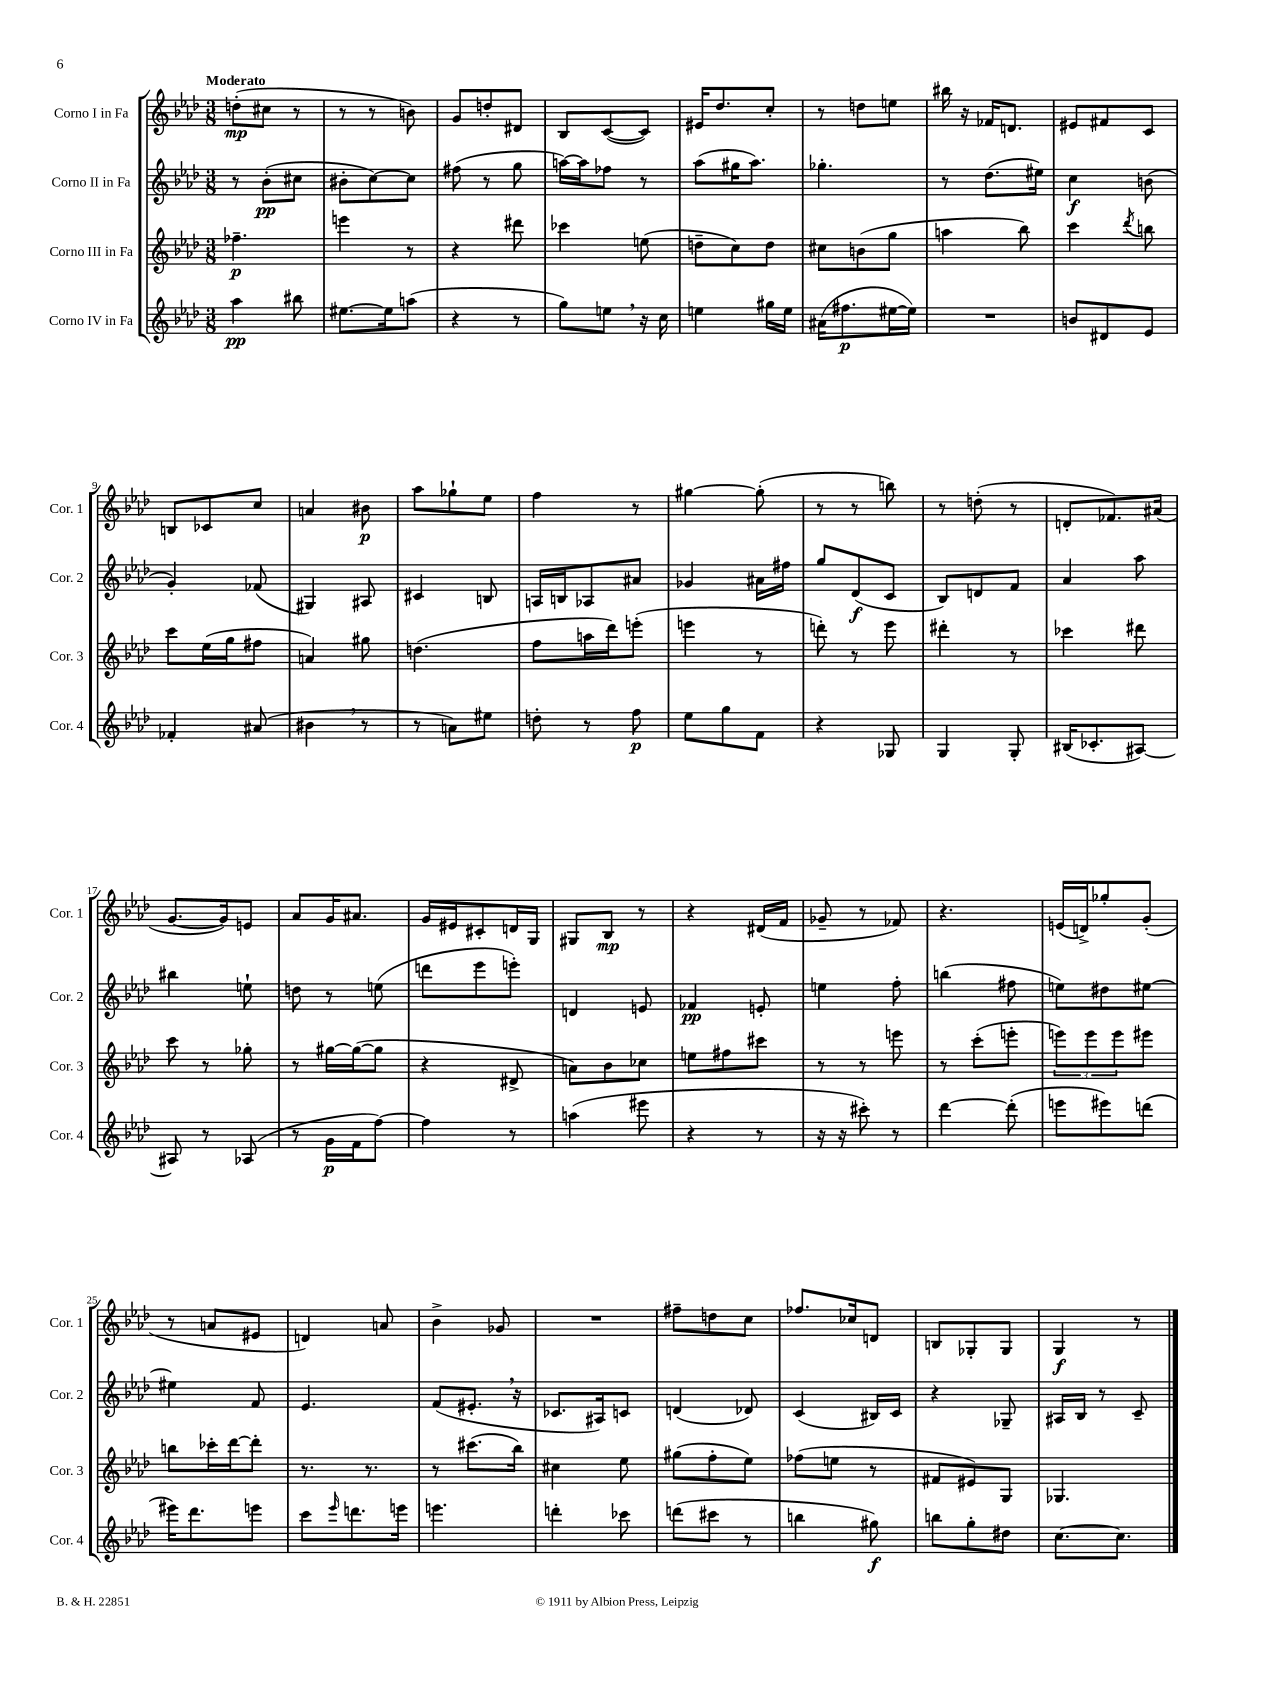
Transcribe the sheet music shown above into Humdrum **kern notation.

**kern	**kern	**kern	**kern
*staff4	*staff3	*staff2	*staff1
*clefG2	*clefG2	*clefG2	*clefG2
*k[b-e-a-d-]	*k[b-e-a-d-]	*k[b-e-a-d-]	*k[b-e-a-d-]
*M3/8	*M3/8	*M3/8	*M3/8
4aa-\	4.ff-~\	8r	(8dd'\L
.	.	(8b-'\L	8cc#\J
8bb#\	.	8cc#\J	8r
=	=	=	=
[8.ee#\L	4eee\	8b#'\L	8r
.	.	[8cc\)	8r
16ee#\]k	.	.	.
(8aa\J	8r	8cc\]J	8b\)
=	=	=	=
4r	4r	(8ff#\	8g/L
.	.	8r	8dd'/
8r	8ddd#\	8gg\	8d#/J
=	=	=	=
8gg\L)	4ccc-\	[16aa\LL)	8B-/L
.	.	16aa\]J	.
8ee\J	.	8ff-\J	([8c/
16r	(8ee\	8r	8c/]J)
16cc\	.	.	.
=	=	=	=
4ee\	8dd~\L	(8aa-\L	16e#/LK
.	.	.	8.dd-/
.	8cc\)	16gg#\K	.
.	.	8.aa-\J)	.
16gg#\LL	8dd\J	.	8cc'/J
16ee\JJ	.	.	.
=	=	=	=
(16a#\LK	8cc#\L	4.gg-'\	8r
8.ff#\	.	.	.
.	(8b\	.	8dd\L
[16ee#\L	8gg\J	.	8ee\J
16ee#\]JJ)	.	.	.
=	=	=	=
4.r	4aa\	8r	16bb#\
.	.	.	16r
.	.	(8.dd-\L	16f-/LK
.	.	.	8.d/J
.	8bb-\)	.	.
.	.	16ee#\Jk)	.
=	=	=	=
8b/L	4ccc\	4cc\	8e#/L
8d#/	.	.	8f#/
.	8qddd-/	.	.
8e-/J	8bb\	(8b\	8c/J
=	=	=	=
4f-'/	8ccc\L	4g'/)	8B/L
.	(16ee-\L	.	8c-/
.	16gg\J	.	.
(8a#/	8ff#\J	(8f-/	8cc/J
=	=	=	=
4b#\	4a/)	4G#/)	4a/
8r	8gg#\	8A#/	8b#\
=	=	=	=
8r	(4.dd\	4c#/	8aa-\L
8a\L)	.	.	8gg-`\
8ee#\J	.	8B/	8ee-\J
=	=	=	=
8dd'\	8ff\L	16A/LL	4ff\
.	.	16B/J	.
8r	16aa\L	8A-/	.
.	16ddd-\J)	.	.
8ff\	(8eee'\J	8a#/J	8r
=	=	=	=
8ee-\L	4eee\	4g-/	[4gg#\
8gg\	.	.	.
8f\J	8r	16a#\LL	(8gg#'\]
.	.	16ff#\JJ	.
=	=	=	=
4r	8ddd'\)	8gg/L	8r
.	8r	(8d-/	8r
8G-/	8eee-\	8c/J	8bb\)
=	=	=	=
4G/	4ddd#'\	8B-/L)	8r
.	.	8d/	(8dd'\
8G'/	8r	8f/J	8r
=	=	=	=
(16B#/LK	4ccc-\	4a-/	8d'/L
8.c-'/	.	.	.
.	.	.	8.f-/)
[8A#/J)	8ddd#\	8aa-\	.
.	.	.	(16a#/Jk
=	=	=	=
8A#/]	8ccc\	4bb#\	[8.g/L
8r	8r	.	.
.	.	.	16g/]k)
(8A-/	8gg-'\	8ee`\	8e/J
=	=	=	=
8r	8r	8dd\	8a-/L
16g\LL	[16gg#\LL	8r	16g/K
16f\J	(16gg#\_J	.	8.a#/J
[8ff\J)	8gg#\]J	(8ee\	.
=	=	=	=
4ff\]	4r	8ddd\L	16g/LL
.	.	.	16e#/J
.	.	8eee-\	8c#'/
8r	8d#^/	8eee'\J)	16d/L
.	.	.	16G/JJ
=	=	=	=
(4aa\	8a\L)	4d/	8G#/L
.	8b-\	.	8B-/J
8eee#\	8cc-\J	8e/	8r
=	=	=	=
4r	8ee\L	4f-/	4r
.	8ff#\	.	.
8r	8ccc#\J	8e'/	(16d#/LL
.	.	.	16f/JJ
=	=	=	=
16r	8r	4ee\	8g-~/
16r	.	.	.
8ccc#'\)	8r	.	8r
8r	8eee\	8ff'\	8f-/)
=	=	=	=
[4ddd-\	8r	(4bb\	4.r
.	(8ccc'\L	.	.
(8ddd-'\]	8eee'\J	8ff#\	.
=	=	=	=
8eee\L	12eee\L)	8ee\L)	(16e/LL
.	.	.	16d^/J)
.	12eee\	.	.
8eee#\)	.	8dd#\	8gg-'/
.	12eee\	.	.
(8ddd\J	8eee#\J	[8ee#\J	(8g'/J
=	=	=	=
16eee#\LK)	8bb\L	4ee#\]	8r
8.ddd-\	.	.	.
.	16ccc-'\L	.	8a/L
.	[16ddd-\J	.	.
8eee\J	8ddd-'\]J	8f/	8e#/J
=	=	=	=
8ccc\L	8.r	4.e-/	4d/)
16qqeee-/	.	.	.
8.ddd\	.	.	.
.	8.r	.	.
.	.	.	8a/
16eee\Jk	.	.	.
=	=	=	=
4.eee\	8r	(8f/L	4b-^\
.	(8.ccc#\L	8.e#'/J	.
.	.	.	8g-/
.	16bb-\Jk)	16r	.
=	=	=	=
4ddd'\	4cc#\	8.c-/L	4.r
.	.	16A#/k)	.
8ccc-\	8ee-\	8c/J	.
=	=	=	=
(8ddd\L	(8gg#\L	(4d/	8ff#~\L
8ccc#\J	8ff'\	.	8dd\
8r	8ee-\J)	8d-/)	8cc\J
=	=	=	=
4bb\	(8ff-\L	(4c/	8.ff-/L
.	8ee\J	.	.
.	.	.	16cc-/k
8gg#\)	8r	16B#/LL)	8d/J
.	.	16c/JJ	.
=	=	=	=
8bb\L	8f#/L	4r	8B/L
8gg'\	8e#/)	.	8G-'/
8dd#\J	8G/J	8G-~/	8G-/J
=	=	=	=
[8.cc\L	4.G-/	16A#/LL	4G/
.	.	16B-/JJ	.
.	.	8r	.
8.cc\]J	.	.	.
.	.	8c~/	8r
==	==	==	==
*-	*-	*-	*-
